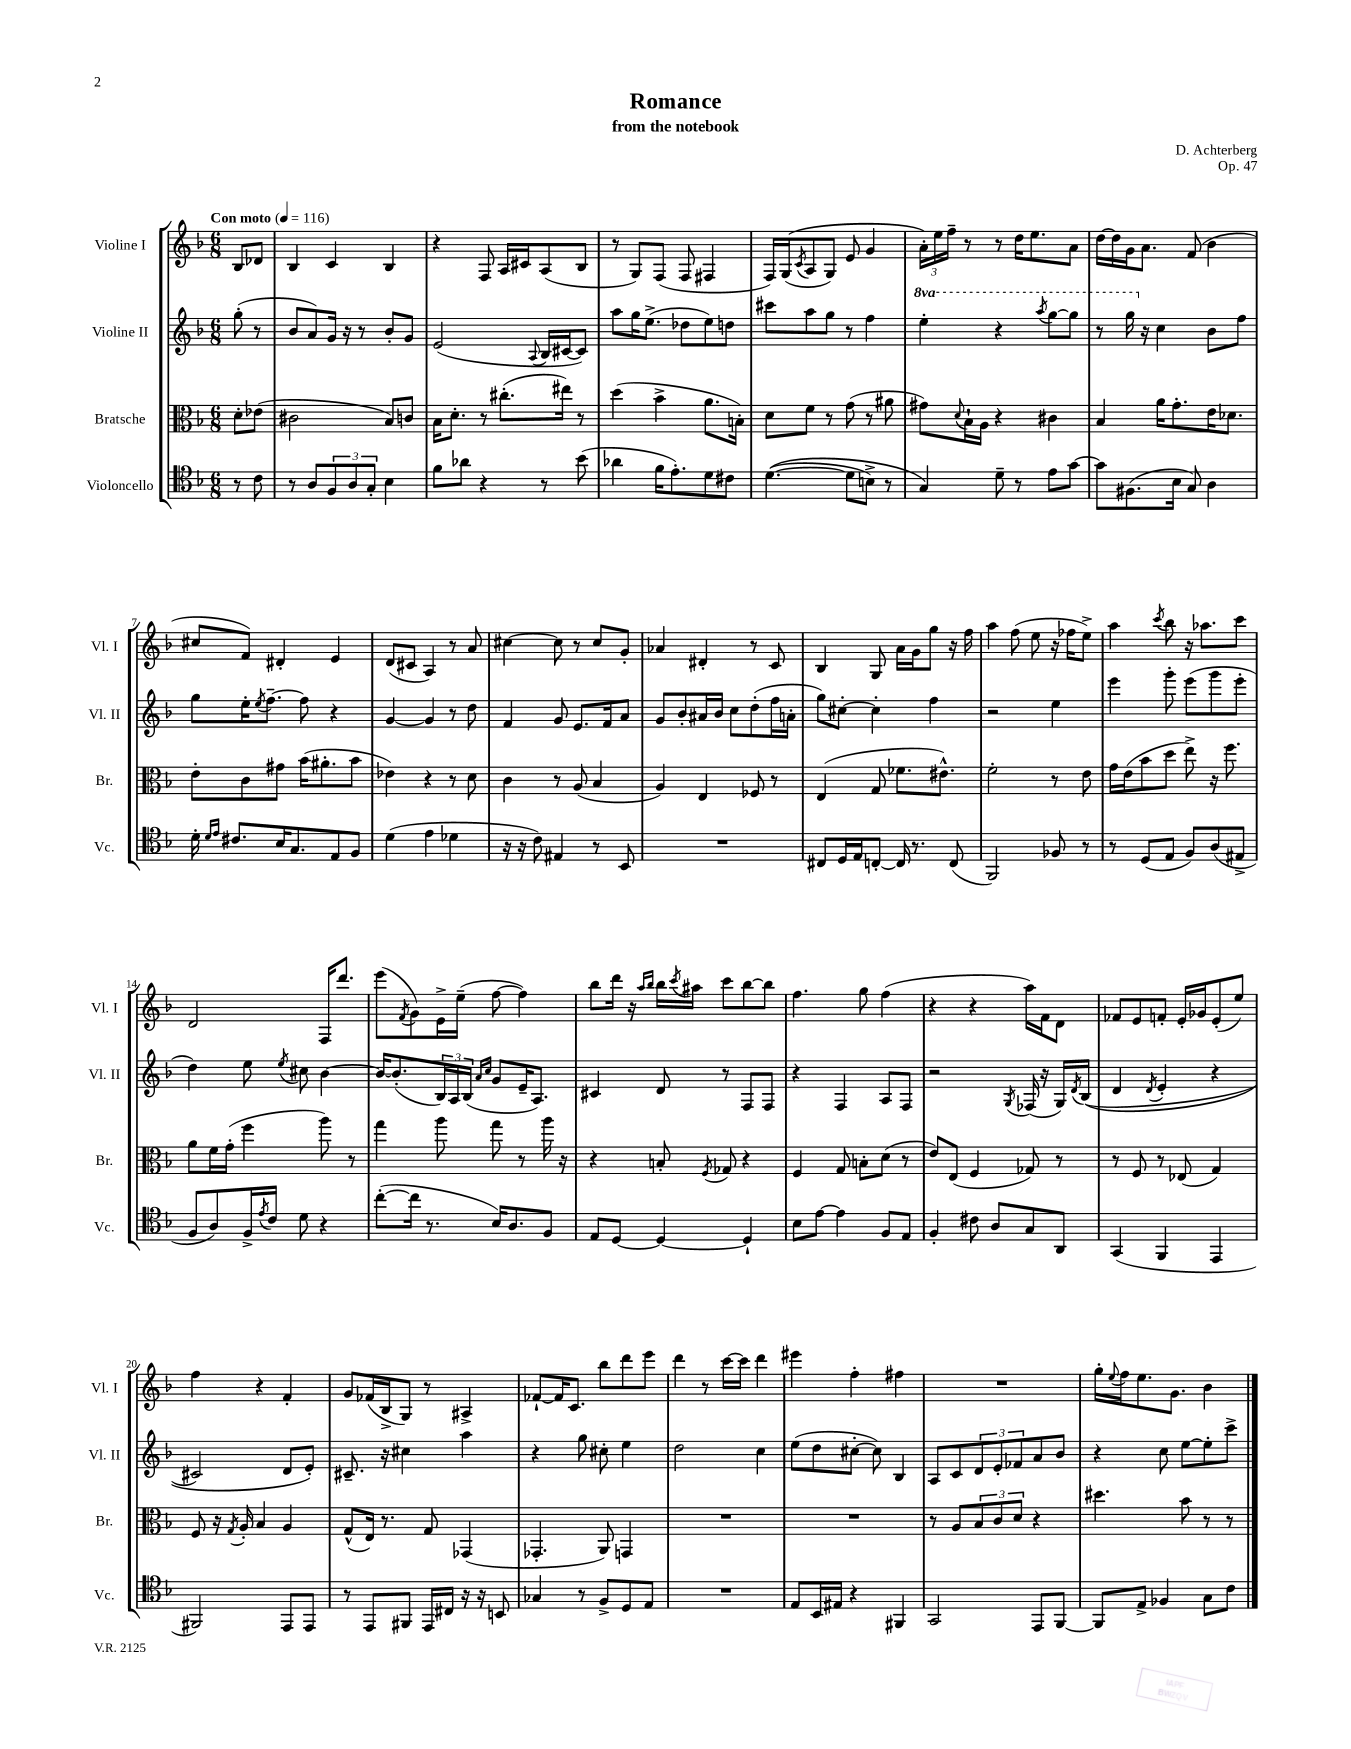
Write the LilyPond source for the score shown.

\header { title = "Romance" composer = "D. Achterberg" subtitle = "from the notebook" opus = "Op. 47" }
<<
\new StaffGroup <<
\new Staff = "s0" \with { instrumentName = "Violine I" shortInstrumentName = "Vl. I" } {
    \clef treble \key f \major \numericTimeSignature \time 6/8 \partial 4 \tempo "Con moto" 4 = 116
    bes8 des'8 |
    bes4 c'4 bes4 |
    r4 f8 a16 cis'16 a8( bes8 |
    r8 g8) f8( f8 fis4 |
    f16) g16(\( \acciaccatura { c'8 } a8 g8) e'8 g'4 |
    \tuplet 3/2 { a'16-.\) e''16 f''16-- } r8 r8 d''16 e''8. a'8 |
    d''16~ d''16 g'16 a'8. f'8( bes'4 |
    cis''8 f'8) dis'4-. e'4 |
    d'8( cis'8 a4) r8 a'8 |
    cis''4~ cis''8 r8 cis''8 g'8-. |
    aes'4 dis'4-. r8 c'8 |
    bes4 g8 a'16 g'16 g''8 r16 f''16 |
    a''4 f''8( e''8 r16 fes''16 e''8->) |
    a''4 \acciaccatura { c'''8 } bes''8 r16 aes''8. c'''8 |
    d'2 f16 d'''8. |
    e'''8( \acciaccatura { f'8 } g'8) e'16-> e''16--( f''8~ f''4) |
    bes''8 d'''16 r16 \grace { a''16 bes''16 } bes''16 \acciaccatura { c'''8 } ais''16 c'''8 bes''8~ bes''8 |
    f''4. g''8 f''4( |
    r4 r4 a''16) f'16 d'8 |
    fes'8 e'8 f'8-. e'16-. ges'16 e'8-.( e''8) |
    f''4 r4 f'4-. |
    g'8 fes'16( bes16-> g8) r8 ais4-> |
    fes'8~-! fes'16 c'8. bes''8 d'''8 e'''8 |
    d'''4 r8 c'''16~ c'''16 d'''4 |
    eis'''4 f''4-. fis''4 |
    R2. |
    g''16-. \appoggiatura { e''8 } f''16 e''8. g'8. bes'4 \bar "|." |
}
\new Staff = "s1" \with { instrumentName = "Violine II" shortInstrumentName = "Vl. II" } {
    \clef treble \key f \major \numericTimeSignature \time 6/8 \set Staff.ottavationMarkups = #ottavation-simple-ordinals \partial 4
    g''8-.( r8 |
    bes'8 a'8) g'16 r16 r8 bes'8-. g'8 |
    e'2( \appoggiatura { a8 } bes16 cis'16~ cis'8) |
    a''8 g''16 e''8.->( des''8 e''8) d''8 |
    cis'''8 a''8 g''8 r8 f''4 |
    \ottava #1 e'''4-. r4 \acciaccatura { a'''8 } g'''8~ g'''8 |
    r8 g'''16 \ottava #0 r16 c''4 bes'8 f''8 |
    g''8 e''16-. \acciaccatura { e''8 } f''8.~-- f''8 r4 |
    g'4~ g'4 r8 d''8 |
    f'4 g'8 e'8. f'16 a'8 |
    g'8 bes'8-. ais'16 bes'16 c''8 d''8-.( f''16 a'16-. |
    g''8) cis''8~-. cis''4-. f''4 |
    r2 e''4 |
    e'''4 g'''8-. e'''8( g'''8 e'''8-. |
    d''4) e''8 \acciaccatura { e''8 } cis''8 bes'4~ |
    bes'16~ bes'8.-.( \tuplet 3/2 { bes16) a16 bes16( } \grace { a'16 c''16 } g'8 e'16-- a8.) |
    cis'4 d'8 r8 f8 f8 |
    r4 f4 a8 f8 |
    r2 \acciaccatura { g8 } fes16( r16 g16) \acciaccatura { d'8 } bes16(\( |
    d'4 \acciaccatura { d'8 } e'4-. r4 |
    cis'2) d'8 e'8-.\) |
    cis'8.-- r16 cis''4 a''4 |
    r4 g''8 cis''8-. e''4 |
    d''2 c''4 |
    e''8( d''8 cis''8~-. cis''8) bes4 |
    a8 c'8 \tuplet 3/2 { d'8 e'8-. fes'8 } a'8 bes'8 |
    r4 c''8 e''8~ e''8-. c'''8-> \bar "|." |
}
\new Staff = "s2" \with { instrumentName = "Bratsche" shortInstrumentName = "Br." } {
    \clef alto \key f \major \numericTimeSignature \time 6/8 \partial 4
    d'8-. ees'8( |
    cis'2 bes8) c'8 |
    bes16 d'8.-. r8 cis''8.-.( eis''16) r8 |
    d''4( bes'4-> a'8. b16-.) |
    d'8 f'8 r8 g'8( r8 ais'8 |
    gis'8) \appoggiatura { d'8 } bes16-! a16 r4 cis'4 |
    bes4 a'16 g'8.-. e'16 des'8. |
    e'8-. c'8 gis'8 bes'16( ais'8.-. bes'8 |
    ees'4) r4 r8 d'8 |
    c'4 r8 a8( bes4 |
    a4) e4 fes8 r8 |
    e4( g8 fes'8. eis'8.-^) |
    f'2-. r8 e'8 |
    g'16 e'16( bes'8 d''8 e''8->) r16 f''8. |
    a'8 f'16 g'16-.( f''4 a''8) r8 |
    g''4 a''8 g''8 r8 a''16 r16 |
    r4 b8-. \acciaccatura { f8 } ges8 r4 |
    f4 g8 b8-. d'8( r8 |
    e'8) e8( f4 ges8) r8 |
    r8 f8 r8 ees8( g4) |
    f8 r16 \acciaccatura { g8 } a16-. bes4 a4 |
    g8-^( e16) r8. g8 ges,4( |
    ges,4.-. a,8) g,4 |
    R2. |
    R2. |
    r8 a8 \tuplet 3/2 { bes8 c'8 d'8 } r4 |
    dis''4. bes'8 r8 r8 \bar "|." |
}
\new Staff = "s3" \with { instrumentName = "Violoncello" shortInstrumentName = "Vc." } {
    \clef tenor \key f \major \numericTimeSignature \time 6/8 \partial 4
    r8 c'8 |
    r8 a8 \tuplet 3/2 { f8 a8 g8-. } bes4 |
    f'8 aes'8 r4 r8 bes'8( |
    aes'4 f'16 e'8.-.) d'8 cis'8 |
    d'4.~(\( d'8 b8->) r8 |
    g4\) d'8-- r8 e'8 g'8~ |
    g'8 fis8.( bes16 g8) a4 |
    d'16-. \grace { d'16 e'16 } cis'8. bes16 g8. e8 f8 |
    d'4( e'4 des'4 |
    r16 r16 c'8) eis4 r8 bes,8 |
    R2. |
    cis8 d16 e16 c8~-. c16 r8. c8( |
    f,2) fes8 r8 |
    r8 d8( e8 f8) a8( eis8-> |
    f8 a8) f16-> \acciaccatura { e'8 } c'16 d'8 r4 |
    c''8~-.( c''16 r8. bes16) a8. f8 |
    e8 d8~ d4~ d4-! |
    bes8 e'8~ e'4 f8 e8 |
    f4-. cis'8 a8 g8 a,8 |
    g,4( f,4 e,4 |
    fis,2) e,8 e,8 |
    r8 e,8 fis,8 e,16 cis16 r16 r16 b,8 |
    ges4 r8 f8-> d8 e8 |
    R2. |
    e8 bes,16 eis16 r4 fis,4 |
    g,2 e,8 f,8~ |
    f,8 e8-> fes4 g8 c'8 \bar "|." |
}
>>
>>
